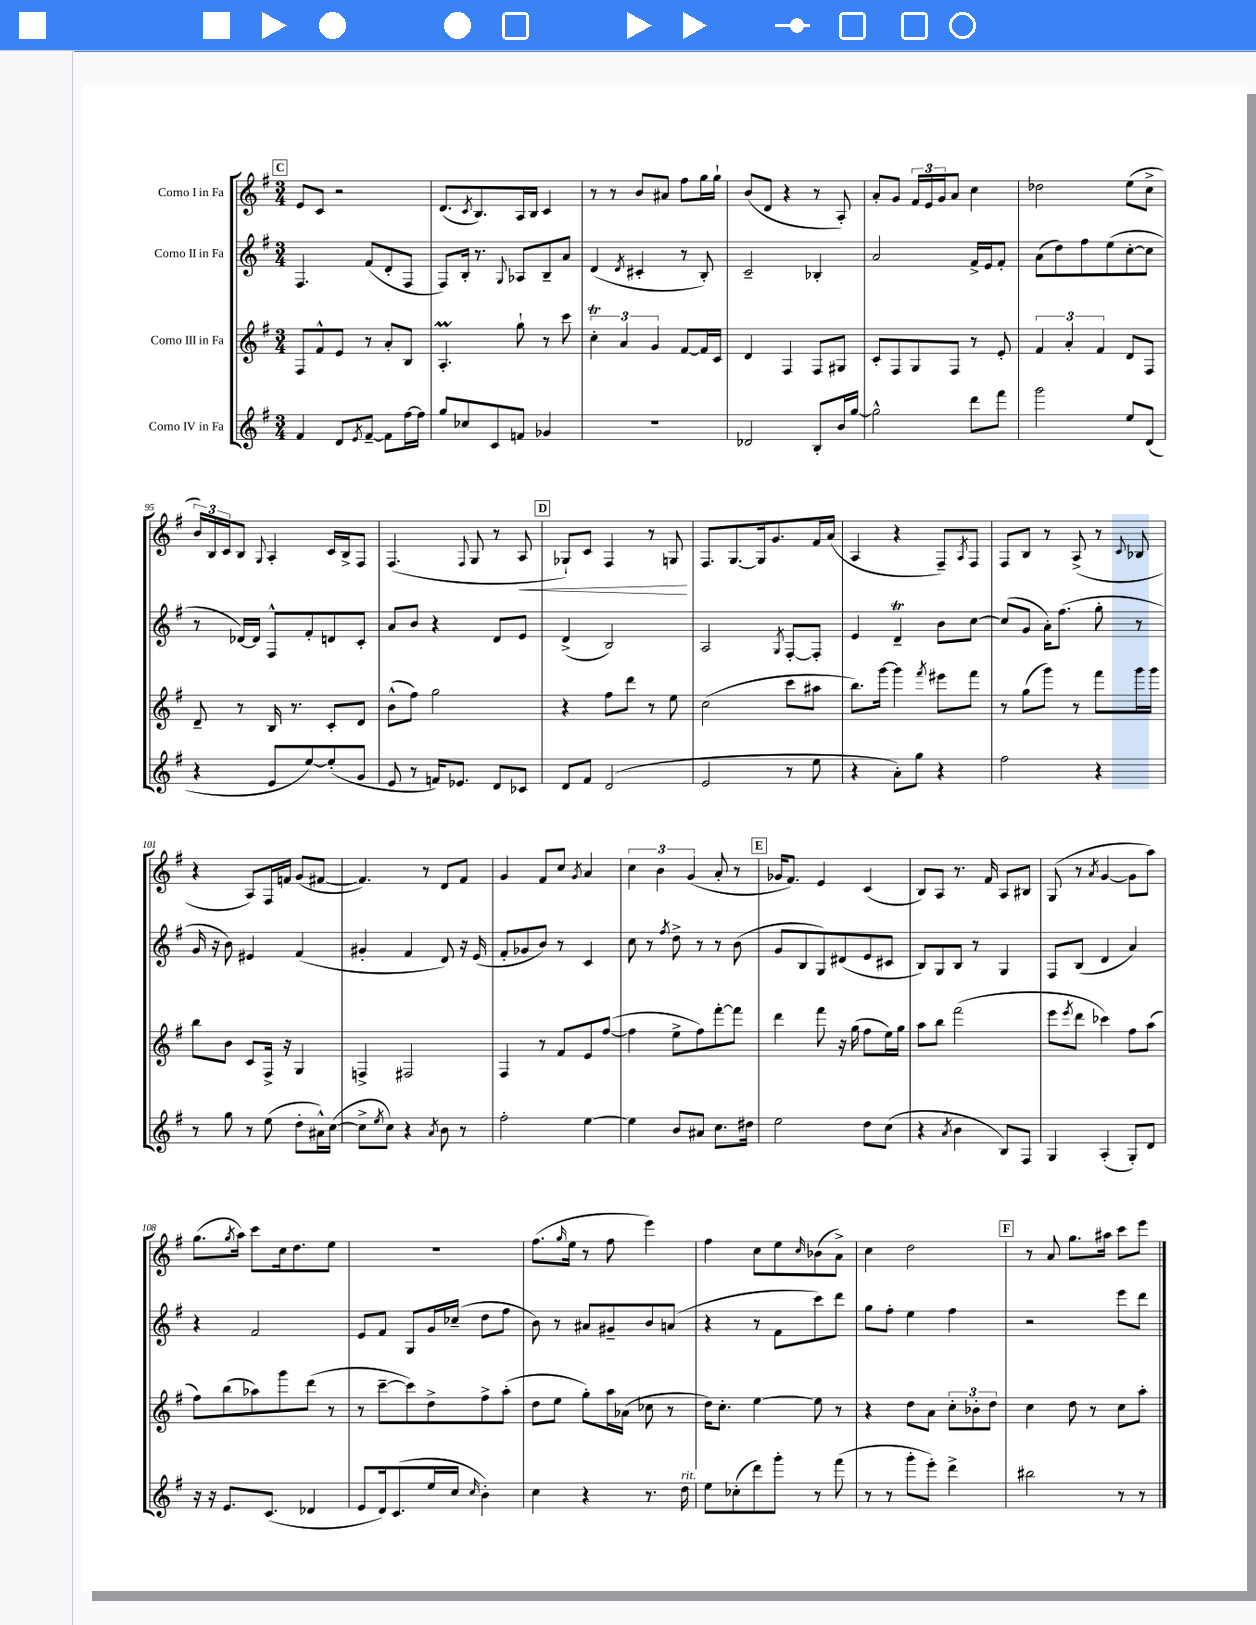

**kern	**kern	**kern	**kern
*staff4	*staff3	*staff2	*staff1
*clefG2	*clefG2	*clefG2	*clefG2
*k[f#]	*k[f#]	*k[f#]	*k[f#]
*M3/4	*M3/4	*M3/4	*M3/4
4f#	8F#	4.F#	8e
.	8f#^^	.	8c
8d	8e	.	2r
8qe	.	.	.
[8f#~	8r	(8f#	.
8f#]	8a'	8d'	.
[16ff#	8B	8F#	.
16ff#]	.	.	.
=	=	=	=
8gg	4.A'	8F#)	(8.d
8cc-	.	16B'	.
.	.	.	8qc
.	.	8.r	8.B)
8c	.	.	.
.	.	8qqG	.
8f	8gg`	8A-	16A
.	.	.	16B
4g-	8r	8B~	4c
.	8ccc	8a	.
=	=	=	=
2.r	6cc'	(4d	8r
.	.	.	8r
.	6a	.	.
.	.	8qd	.
.	.	4c#'	8b
.	6g	.	.
.	.	.	8a#
.	[8f#	8r	8ff#
.	16f#]	8B')	16gg
.	16c	.	16gg`
=	=	=	=
2d-	4d	2c~	(8b
.	.	.	8d
.	4F#	.	4r
8B'	8F#	4B-'	8r
16b	8G#	.	8A')
[16gg	.	.	.
=	=	=	=
2gg^^]	8c'	2a	8a'
.	8F#	.	8g
.	8G	.	24f#
.	.	.	24e
.	.	.	24g
.	8F#	.	8a
8ddd	8r	16f#^	4cc
.	.	16e	.
8fff#	8e'	8f#'	.
=	=	=	=
2ggg	6f#	(8a	2dd-
.	.	8dd)	.
.	6a'	.	.
.	.	8ff#	.
.	6f#	.	.
.	.	(8ee	.
8ee	8d	[8cc'	(8ee
(8d	8F#	8cc]	8cc^
=	=	=	=
4r	8d~	8r	24b)
.	.	.	24B
.	.	.	24c
.	8r	[16d-)	8B
.	.	16d-]	.
.	.	.	8qqG
8e	16B	8F#^^	4A'
.	8.r	.	.
[8ee)	.	8f#'	.
(8ee']	8c'	8d	16c
.	.	.	16B^
8g	8d	8c'	8F#
=	=	=	=
8e	(8b^^	8a	(4.F#
8r	8ff#)	8b	.
16f)	2gg	4r	.
8.e-	.	.	.
.	.	.	8qqF#
.	.	.	8G
8d	.	8d	8r
8c-	.	8e	8A
=	=	=	=
8d	4r	(4d^	8G-`)
8f#	.	.	8c
(2d	8ff#	2B)	4F#
.	8ddd	.	.
.	8r	.	8r
.	8ee	.	8G
=	=	=	=
2e	(2cc	2A	8.F#
.	.	.	[8.G
.	.	.	16G]
.	.	.	8.g
.	.	8qG	.
8r	8ccc	[8F#'	.
8ee	8aa#	8F#']	16f#
.	.	.	(16a
=	=	=	=
4r	8.bb)	4e	4A
.	[16ggg	.	.
8a')	4ggg]	4d~	4r
8gg	.	.	.
.	8qfff#	.	.
4r	8eee#	8b	8F#~)
.	.	.	8qA
.	8fff#	[8cc	8F#
=	=	=	=
2ff#	8r	(8cc]	8F#
.	(8gg	8g	8B
.	8ggg)	16a')	8r
.	.	(8.ff#	.
.	8r	.	(8A^
4r	8fff#	8gg'	8r
.	.	.	8qqc
.	16ggg	8r	8B-
.	16ggg	.	.
=	=	=	=
8r	8bb	16g	4r
.	.	16r	.
8gg	8b	8b)	.
8r	8c	4e#	8A)
(8ee	16F#^	.	16F#
.	16r	.	16f
8dd'	4G	(4f#	(8g
16a#^^)	.	.	[8f#
([16cc	.	.	.
=	=	=	=
8cc^]	4F^	4g#'	4.f#])
8qee	.	.	.
8cc)	.	.	.
4r	2F#	4f#	.
.	.	.	8r
8qa	.	.	.
8b	.	8d)	8d
8r	.	16r	8f#
.	.	(16e	.
=	=	=	=
2ff#'	4F#	8f#'	4g
.	.	8g-	.
.	8r	8b)	8f#
.	8f#	8r	8cc
.	.	.	8qg
[4ee	8e	4c	4a
.	([8ff#	.	.
=	=	=	=
4ee]	4ff#]	8cc	6cc
.	.	8r	.
.	.	.	6b
.	.	8qff#	.
8b	8ee^	8dd^	.
.	.	.	(6g
8a#	8ff#)	8r	.
8.cc	[8fff#'	8r	8a'
.	8fff#]	(8b	8r
16dd#	.	.	.
=	=	=	=
2ee	4ddd	8g	16g-
.	.	.	8.f#)
.	.	8B	.
.	8fff#	8G)	4e
.	16r	(8d#	.
.	(16gg	.	.
8dd	8ff#	8e	(4c
(8cc	16ee)	8c#	.
.	16gg	.	.
=	=	=	=
4r	8aa	8B)	8B)
.	8bb	8G	8A
8qa	.	.	.
4b	(2fff#	8B	8.r
.	.	8r	.
.	.	.	16f#
8B)	.	4G	8A
8F#	.	.	8B#
=	=	=	=
4G	8eee	8F#	(8G
.	8qeee	.	.
.	8ddd	(8B	8r
.	.	.	8qa
(4A'	4ccc-)	4d	[4g
8G')	8ff#	4a)	8g]
8d	(8aa	.	8aa)
=	=	=	=
16r	8ff#)	4r	(8.gg
16r	.	.	.
8.e	(8bb	.	.
.	.	.	8qgg
.	.	.	16aa)
.	8aa-)	2f#	8ccc
(8.c	.	.	.
.	8ggg	.	16cc
.	.	.	8.dd
4d-	(8ddd	.	.
.	8r	.	8ee
=	=	=	=
8e	8r	8e	2.r
16d)	[8ccc~	8f#	.
(8.c	.	.	.
.	8ccc])	8G	.
16ee	8dd^	16g	.
16cc	.	(16cc-~	.
16qqcc	.	.	.
4b')	8ff#^	8dd	.
.	(8aa'	8ff#	.
=	=	=	=
4cc	8dd	8b)	(8.ff#
.	8ee	8r	.
.	.	.	16qqgg
.	.	.	16ee
4r	8gg')	8a#	8r
.	16aa	8g#~	8ff#
.	(16a-	.	.
8.r	8cc-	8b	4eee)
.	8r	(8a	.
16dd	.	.	.
=	=	=	=
8ee	16dd)	4r	4ff#
.	8.cc'	.	.
(8cc-'	.	.	.
8ddd)	[4ee	8r	8cc
8ggg'	.	8f#	8ee
.	.	.	16qqcc
8r	8ee]	8ccc)	(8b-
(8fff#	8r	8ddd	8a^)
=	=	=	=
8r	4r	8gg	4cc
8r	.	8ff#'	.
8ggg'	8dd	4ee	2dd
8eee')	8a	.	.
4ddd^	12cc'	4ff#	.
.	12b-'	.	.
.	12dd	.	.
=	=	=	=
2bb#	4cc	2r	8r
.	.	.	8a
.	8dd	.	8.gg
.	8r	.	.
.	.	.	16aa#
8r	8cc	8eee	8ccc
8r	8aa'	8ddd	8eee
==	==	==	==
*-	*-	*-	*-
